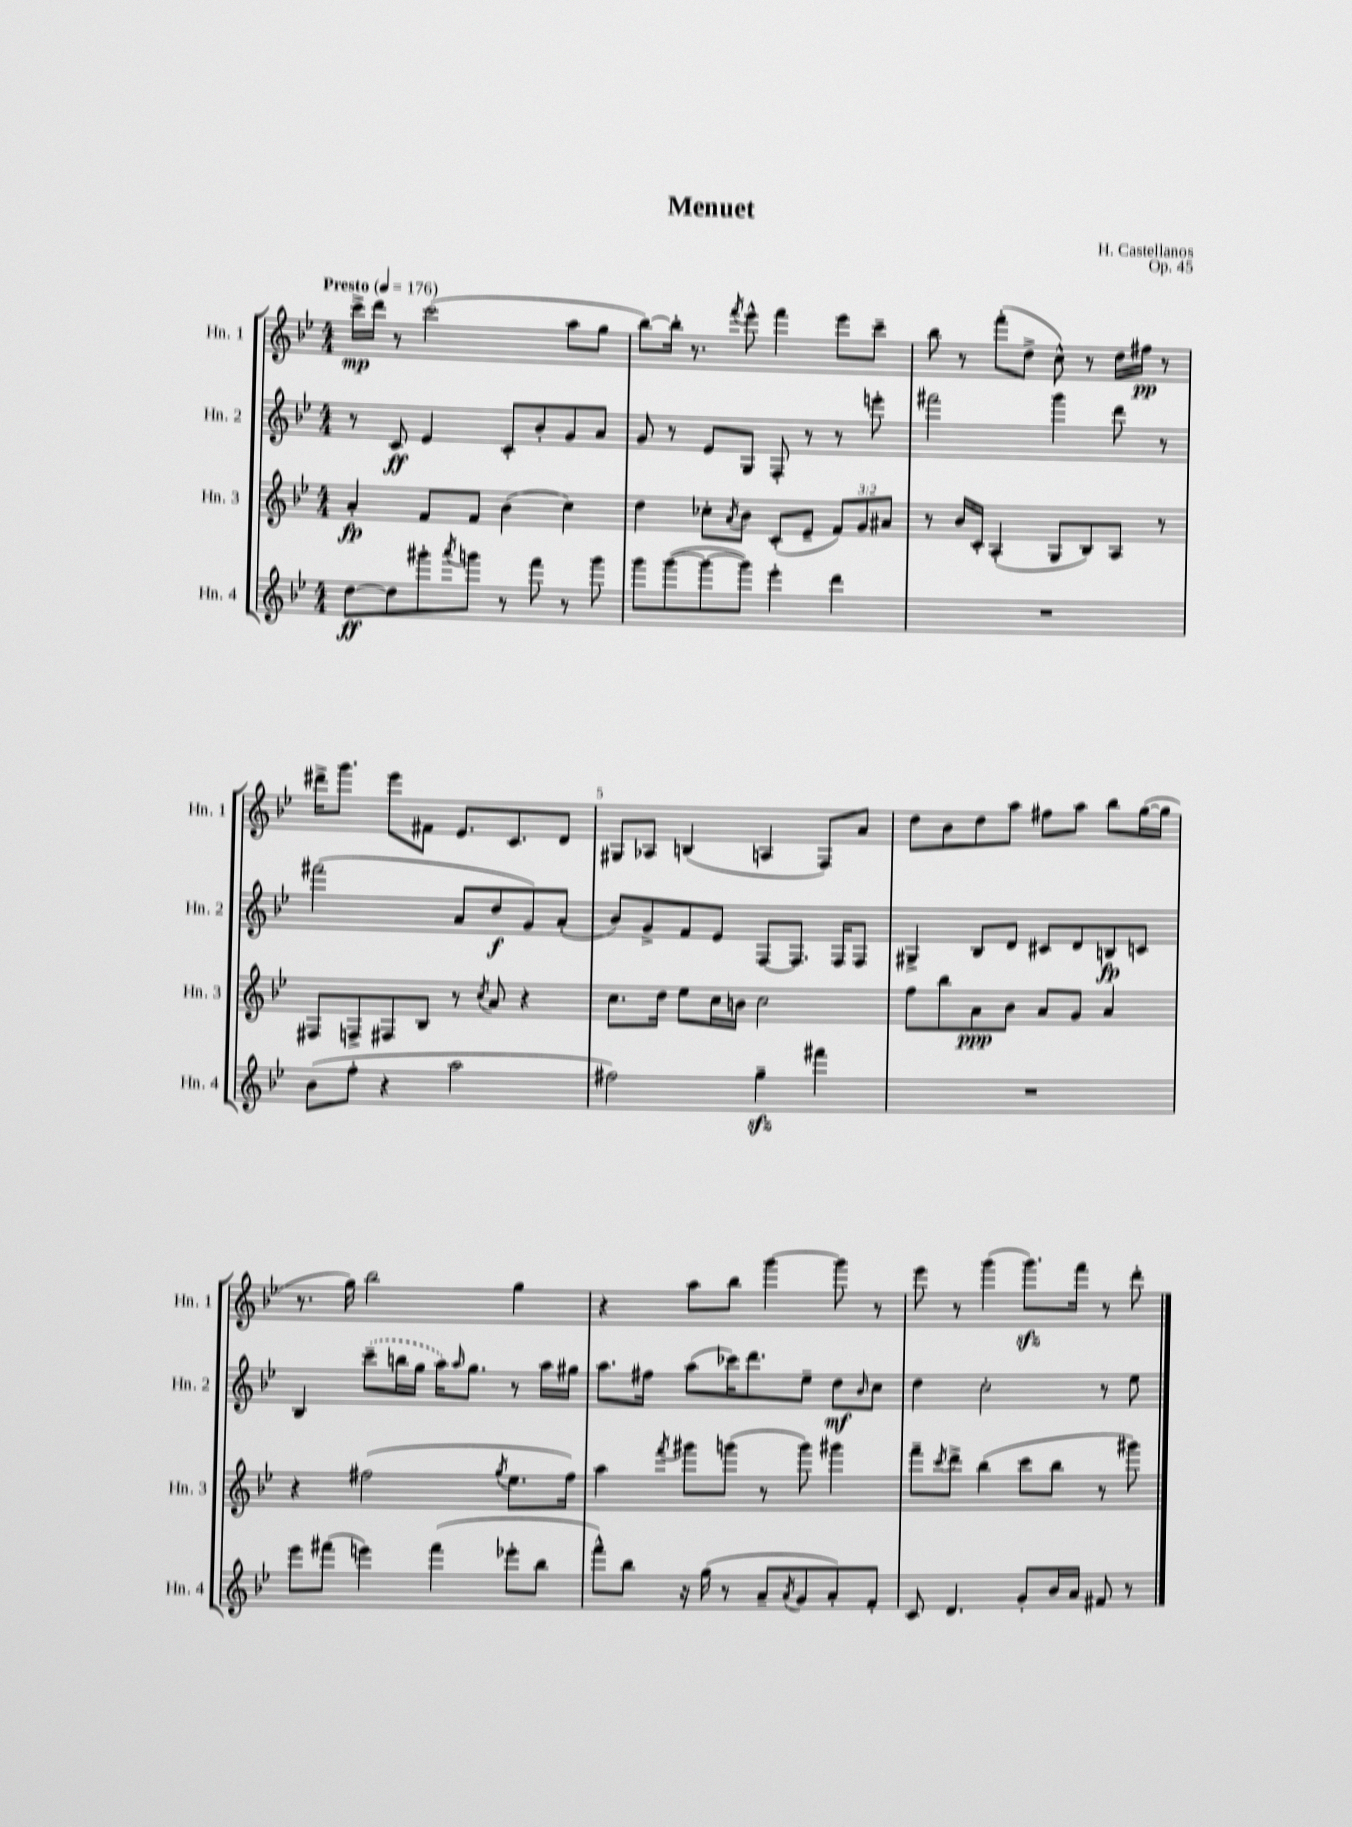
\header { title = "Menuet" composer = "H. Castellanos" opus = "Op. 45" }
<<
\new StaffGroup <<
\new Staff = "s0" \with { instrumentName = "Hn. 1" shortInstrumentName = "Hn. 1" } {
    \clef treble \key bes \major \numericTimeSignature \time 4/4 \tempo "Presto" 4 = 176
    c'''16->\mp d'''16 r8 c'''2( a''8 g''8 |
    bes''8~) bes''16-. r8. \acciaccatura { f'''8 } ees'''8-^ f'''4 ees'''8 c'''8-- |
    bes''8 r8 f'''8-.( d''8-> c''8-^) r8 d''16 fis''16\pp r8 |
    dis'''16-> g'''8. ees'''8 fis'8 ees'8. c'8. d'8 |
    gis8 aes8 b4( a4 f8) a'8 |
    d''8 bes'8 d''8 a''8 fis''8 a''8 bes''8 g''16~( g''16 |
    r8. g''16) bes''2 g''4 |
    r4 a''8 bes''8 g'''4~ g'''8 r8 |
    ees'''8 r8 g'''4( g'''8.\sfz) f'''16 r8 d'''8-. \bar "|." |
}
\new Staff = "s1" \with { instrumentName = "Hn. 2" shortInstrumentName = "Hn. 2" } {
    \clef treble \key bes \major \numericTimeSignature \time 4/4
    r8 c'8\ff ees'4 c'8-. bes'8-. g'8 a'8 |
    g'8 r8 ees'8 g8 f8-. r8 r8 e'''8-. |
    fis'''2 g'''4 d'''8 r8 |
    fis'''2( a'8 d''8\f g'8) a'8-.( |
    bes'8) g'8-> f'8 ees'8 f8~ f8. f16 f8 |
    gis4-> bes8 d'8 cis'8 d'8 b8\fp c'8 |
    bes4 \once \slurDashed c'''8--( b''16 g''16 a''16) \grace { a''16 } g''8. r8 a''16 gis''16 |
    a''8. fis''16 a''8( ces'''16) d'''8. ees''8-- d''8\mf \grace { bes'16 } c''8 |
    d''4 c''2-. r8 ees''8 \bar "|." |
}
\new Staff = "s2" \with { instrumentName = "Hn. 3" shortInstrumentName = "Hn. 3" } {
    \clef treble \key bes \major \numericTimeSignature \time 4/4 \override Staff.TupletNumber.text = #tuplet-number::calc-fraction-text
    a'4-.\fp f'8 f'8 bes'4( c''4) |
    d''4 ces''8-. \acciaccatura { a'8 } bes'8 c'8-.( ees'8-- \tuplet 3/2 { f'8) g'8 ais'8 } |
    r8 bes'16 c'16-. a4-.( g8 bes8) a8 r8 |
    fis8 f8-> fis8 bes8 r8 \acciaccatura { c''8 } a'8 r4 |
    c''8. d''16 ees''8 c''16 b'16 c''2 |
    f''8 bes''8 a'8\ppp bes'8 a'8 g'8 a'4 |
    r4 fis''2( \acciaccatura { g''8 } ees''8. fis''16) |
    a''4 \acciaccatura { f'''8 } gis'''8 g'''8( r8 g'''8) gis'''4 |
    f'''8-- \acciaccatura { c'''8 } d'''8-> bes''4( c'''8 bes''8 r8 gis'''8) \bar "|." |
}
\new Staff = "s3" \with { instrumentName = "Hn. 4" shortInstrumentName = "Hn. 4" } {
    \clef treble \key bes \major \numericTimeSignature \time 4/4
    d''8~\ff d''8 gis'''8-. \acciaccatura { a'''8 } g'''8 r8 f'''8 r8 g'''8 |
    g'''8 g'''8~( g'''8~ g'''8) ees'''4-. d'''4 |
    R1 |
    bes'8( f''8-. r4 a''2 |
    fis''2) g''4--\sfz fis'''4 |
    R1 |
    ees'''8 fis'''8( e'''4) fis'''4( ees'''8-. bes''8 |
    f'''8-^) bes''8 r16 g''16( r8 a'8-- \acciaccatura { a'8 } g'8 a'8-.) f'8-. |
    c'8 d'4. g'8-. bes'16 a'16 fis'8 r8 \bar "|." |
}
>>
>>
\layout { \context { \Score \override BarNumber.break-visibility = ##(#f #t #t) barNumberVisibility = #(every-nth-bar-number-visible 5) } }
